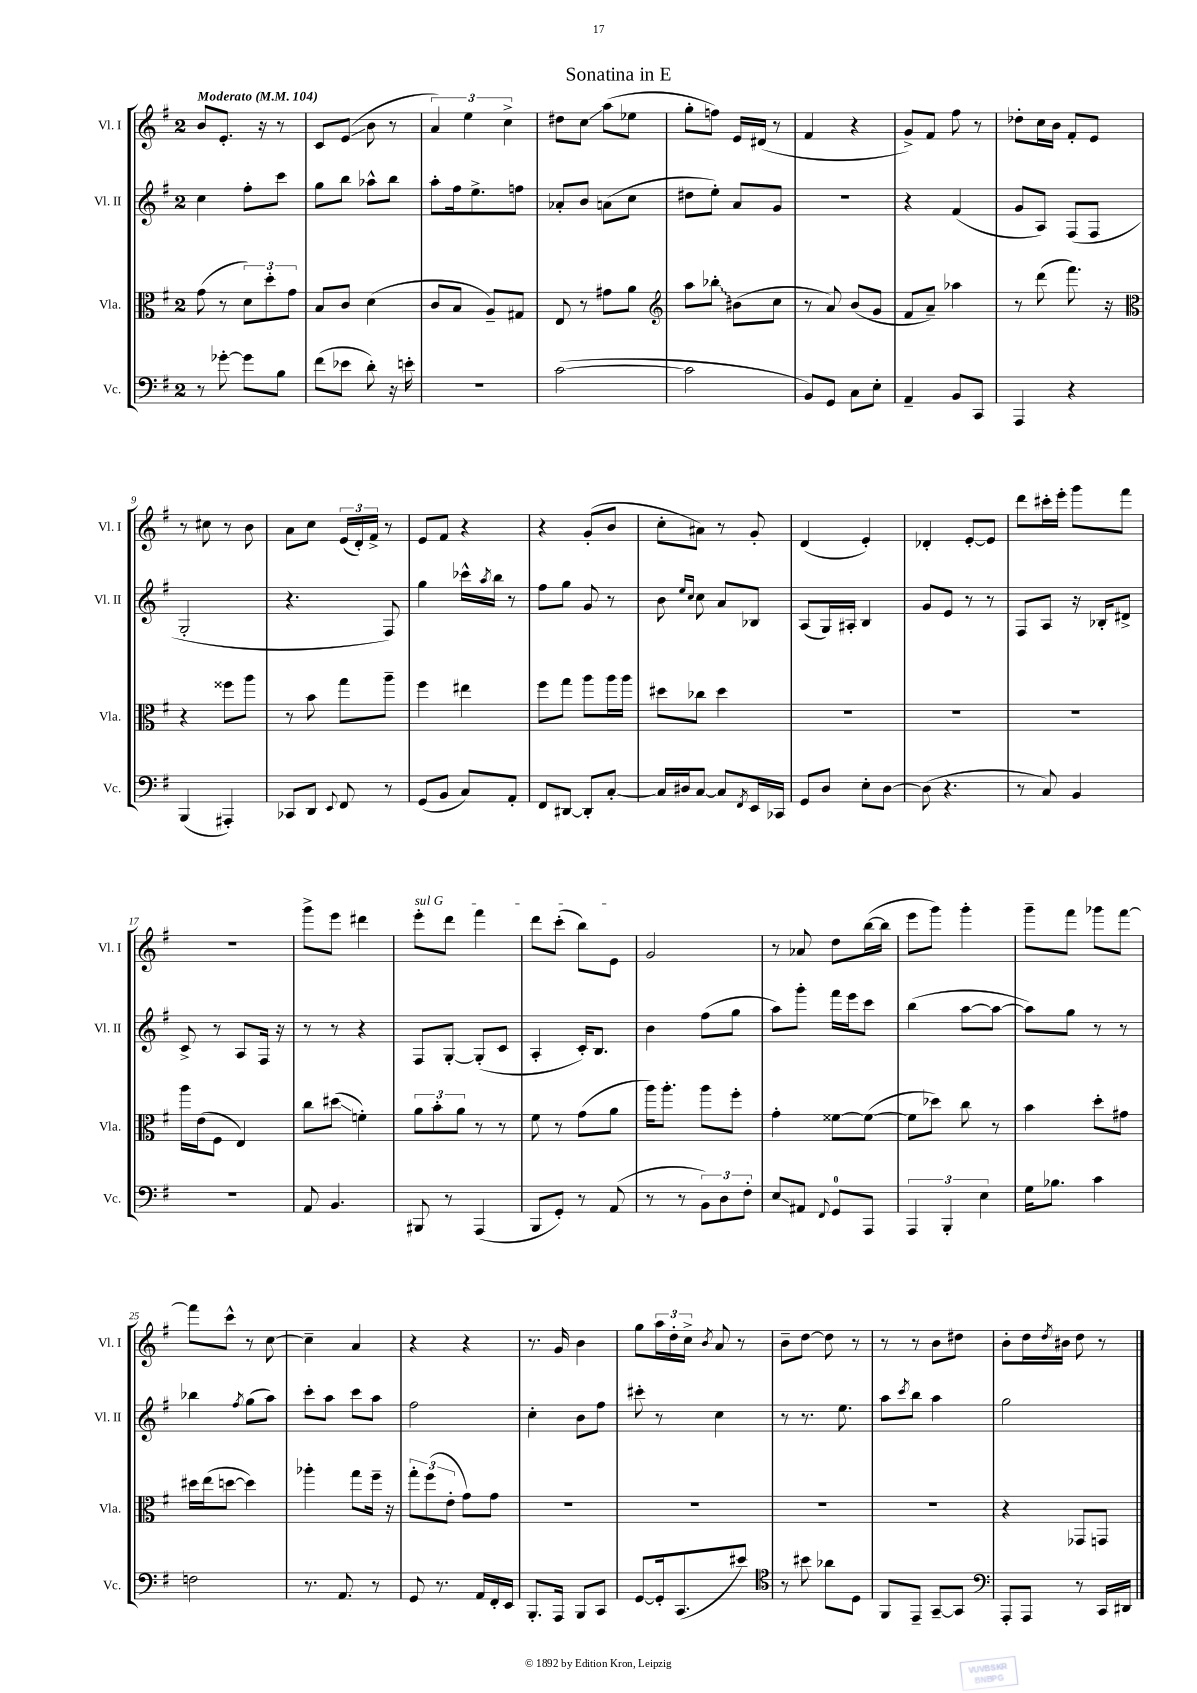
\header { title = "Sonatina in E" }
<<
\new StaffGroup <<
\new Staff = "s0" \with { instrumentName = "Vl. I" shortInstrumentName = "Vl. I" } {
    \clef treble \key g \major \once \override Staff.TimeSignature.style = #'single-digit \time 2/4 \tempo "Moderato" 4 = 104
    b'8 e'8.-. r16 r8 |
    c'8 e'8\glissando( b'8 r8 |
    \tuplet 3/2 { a'4) e''4 c''4-> } |
    dis''8 c''8\glissando a''8( ees''8 |
    g''8-. f''8) e'16 dis'16( r8 |
    fis'4 r4 |
    g'8->) fis'8 fis''8 r8 |
    des''8-. c''16 b'16 fis'8-. e'8 |
    r8 cis''8 r8 b'8 |
    a'8 c''8 \tuplet 3/2 { e'16( d'16-.) fis'16-> } r8 |
    e'8 fis'8 r4 |
    r4 g'8-.( b'8 |
    c''8-. ais'8) r8 g'8-. |
    d'4( e'4-.) |
    des'4-. e'8~-. e'8 |
    d'''8 cis'''16-. e'''16-. g'''8 fis'''8 |
    r2 |
    g'''8-> e'''8 dis'''4 |
    \once \override TextSpanner.bound-details.left.text = \markup { \italic "sul G" } e'''8-.\startTextSpan d'''8 fis'''4 |
    d'''8 c'''8-.( b''8) e'8\stopTextSpan |
    g'2 |
    r8 aes'8 d''8 b''16~( b''16 |
    e'''8 g'''8) g'''4-. |
    g'''8-- fis'''8 ges'''8 fis'''8~ |
    fis'''8 c'''8-^ r8 c''8~ |
    c''4-- a'4 |
    r4 r4 |
    r8. g'16 b'4 |
    g''8 \tuplet 3/2 { a''16 d''16-. c''16-> } \acciaccatura { b'8 } a'8 r8 |
    b'8-- d''8~ d''8 r8 |
    r8 r8 b'8 dis''8 |
    b'8-. d''16 \acciaccatura { d''8 } bis'16 d''8 r8 \bar "|." |
}
\new Staff = "s1" \with { instrumentName = "Vl. II" shortInstrumentName = "Vl. II" } {
    \clef treble \key g \major \once \override Staff.TimeSignature.style = #'single-digit \time 2/4
    c''4 fis''8-. c'''8 |
    g''8 b''8 aes''8-^ b''8 |
    a''8-. fis''16 e''8.-> f''8 |
    aes'8-. b'8 a'8( c''8 |
    dis''8 e''8-.) a'8 g'8 |
    R2 |
    r4 fis'4( |
    g'8 a8) fis8( fis8 |
    g2-. |
    r4. fis8) |
    g''4 ces'''16-^ \acciaccatura { a''8 } b''16 r8 |
    fis''8 g''8 g'8 r8 |
    b'8 \grace { e''16 c''16 } c''8 a'8 bes8 |
    a8( g16) ais16-. b4 |
    g'8 e'8 r8 r8 |
    fis8 a8 r16 bes16-. dis'8-> |
    c'8-> r8 a8 fis16 r16 |
    r8 r8 r4 |
    fis8 g8~-. g8-.( c'8 |
    a4-. c'16-.) b8. |
    b'4 fis''8( g''8 |
    a''8) g'''8-. fis'''16 e'''16 c'''8 |
    b''4( a''8~ a''8~ |
    a''8) g''8 r8 r8 |
    bes''4 \acciaccatura { fis''8 } g''8( a''8) |
    c'''8-. a''8 c'''8 a''8 |
    fis''2 |
    c''4-. b'8 fis''8 |
    cis'''8-. r8 c''4 |
    r8 r8. e''8. |
    a''8 \acciaccatura { c'''8 } b''8 a''4 |
    g''2 \bar "|." |
}
\new Staff = "s2" \with { instrumentName = "Vla." shortInstrumentName = "Vla." } {
    \clef alto \key g \major \once \override Staff.TimeSignature.style = #'single-digit \time 2/4
    g'8( r8 \tuplet 3/2 { d'8) d''8-. g'8 } |
    b8 c'8 d'4( |
    c'8 b8 a8--) gis8 |
    e8 r8 gis'8 a'8 |
    \clef treble a''8 \once \override Glissando.style = #'zigzag bes''8-.\glissando bis'8( c''8 |
    r8 a'8) b'8( g'8 |
    fis'8 a'8--) aes''4 |
    r8 d'''8( fis'''8.) r16 |
    \clef alto r4 fisis''8 a''8 |
    r8 b'8 g''8 a''8-- |
    fis''4 eis''4 |
    fis''8 g''8 a''8 a''16 a''16 |
    dis''8 ces''8 dis''4 |
    R2 |
    R2 |
    R2 |
    a''16 e'16( fis8 e4) |
    c''8 dis''8\glissando( f'4-.) |
    \tuplet 3/2 { a'8 b'8-. a'8 } r8 r8 |
    fis'8 r8 g'8( a'8 |
    a''16) a''8.-. a''8 fis''8-. |
    g'4-. fisis'8~ fisis'8~( |
    fisis'8 des''8) c''8 r8 |
    b'4 d''8-. gis'8 |
    dis''16 e''16( d''8~ d''4) |
    aes''4-. g''8 fis''16-- r16 |
    \tuplet 3/2 { g''8-. fis''8( e'8-. } g'8) g'8 |
    R2 |
    R2 |
    R2 |
    R2 |
    r4 ges,8 g,8 \bar "|." |
}
\new Staff = "s3" \with { instrumentName = "Vc." shortInstrumentName = "Vc." } {
    \clef bass \key g \major \once \override Staff.TimeSignature.style = #'single-digit \time 2/4
    r8 ges'8~-. ges'8 b8 |
    fis'8( ees'8 d'8-.) r16 e'16-. |
    r2 |
    c'2~( |
    c'2 |
    b,8) g,8 c8 e8-. |
    a,4-- b,8 c,8 |
    a,,4 r4 |
    b,,4( ais,,4-.) |
    ces,8 d,8 \appoggiatura { e,8 } fis,8 r8 |
    g,8( b,8 c8) a,8-. |
    fis,8 dis,8~ dis,8-. c8~-. |
    c16 dis16 c8~ c8 \acciaccatura { fis,8 } e,16 ces,16 |
    g,8 d8 e8-. d8~ |
    d8( r4. |
    r8 c8) b,4 |
    R2 |
    a,8 b,4. |
    bis,,8 r8 a,,4( |
    b,,8 g,8-.) r8 a,8( |
    r8 r8 \tuplet 3/2 { b,8) d8 fis8-. } |
    e8\glissando ais,8 \appoggiatura { fis,8 } g,8-0 a,,8 |
    \tuplet 3/2 { a,,4 b,,4-. e4 } |
    g16 bes8. c'4 |
    f2 |
    r8. a,8. r8 |
    g,8 r8. a,16 fis,16-. e,16 |
    b,,8.-. a,,16 b,,8 c,8 |
    g,8~ g,16-. c,8.( eis'8) |
    \clef tenor r8 bis'8 aes'8 d8 |
    fis,8 e,8-- g,8~-- g,8 |
    \clef bass a,,8-. a,,8 r8 c,16 dis,16 \bar "|." |
}
>>
>>
